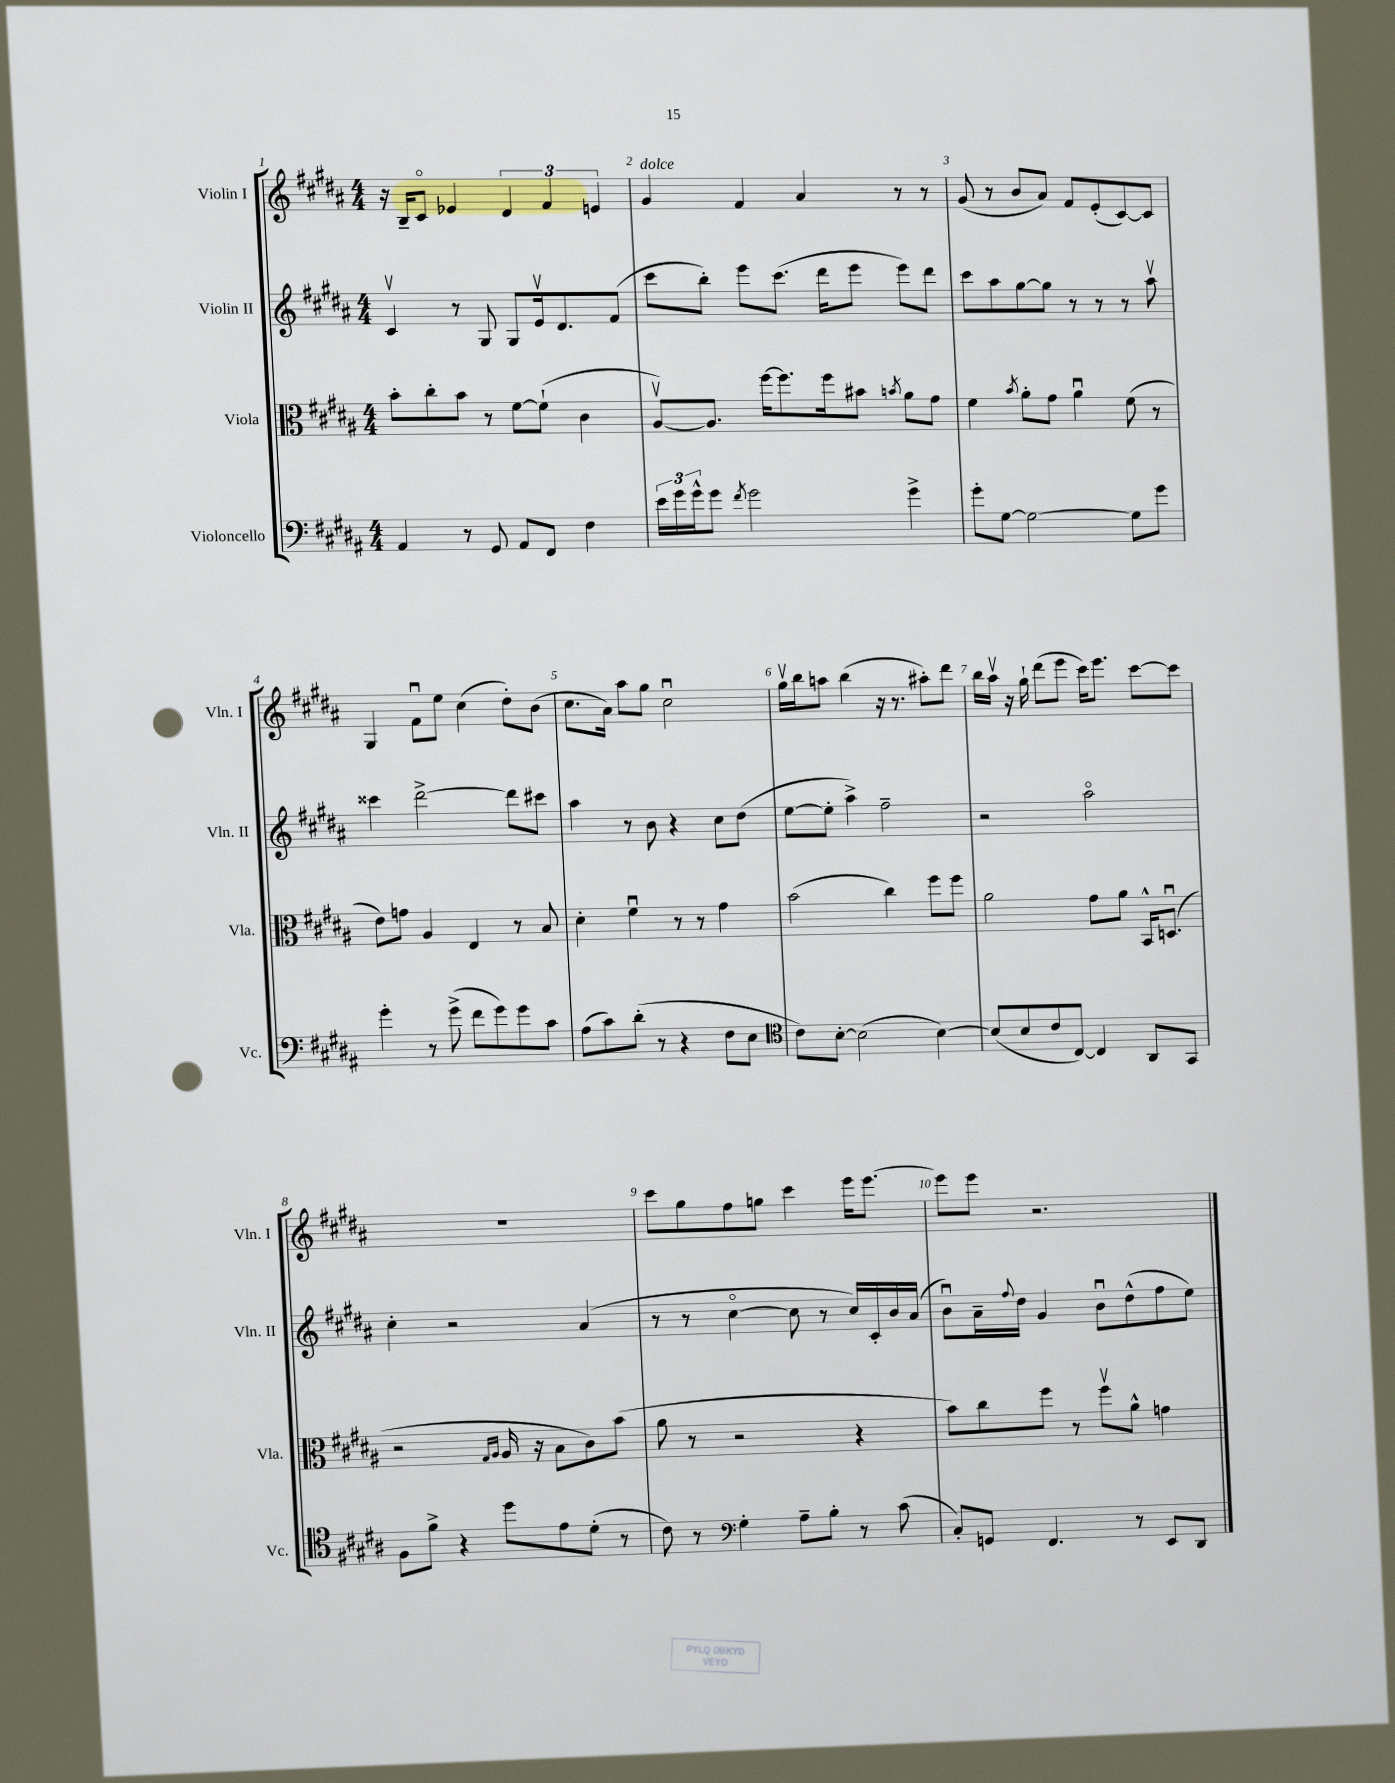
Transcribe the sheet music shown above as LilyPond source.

<<
\new StaffGroup <<
\new Staff = "s0" \with { instrumentName = "Violin I" shortInstrumentName = "Vln. I" } {
    \clef treble \key b \major \numericTimeSignature \time 4/4
    r16 b16-- cis'8\flageolet ees'4 \tuplet 3/2 { dis'4 fis'4 e'4 } |
    gis'4^\markup { \italic "dolce" } fis'4 ais'4 r8 r8 |
    gis'8( r8 b'8 ais'8) fis'8 e'8-.( cis'8~) cis'8 |
    gis4 fis'8\downbow e''8 cis''4( dis''8-.) b'8( |
    cis''8. ais'16) ais''8 gis''8 cis''2\downbow |
    gis''16\upbow b''16 a''8 b''4( r16 r8. ais''8-.) dis'''8 |
    b''16 ais''16\upbow r16 gis''16-! dis'''8( e'''8 cis'''16) e'''8. cis'''8~ cis'''8 |
    R1 |
    cis'''8 gis''8 fis''8 g''8 cis'''4 e'''16 e'''8.~ |
    e'''8 e'''8 r2. \bar "|." |
}
\new Staff = "s1" \with { instrumentName = "Violin II" shortInstrumentName = "Vln. II" } {
    \clef treble \key b \major \numericTimeSignature \time 4/4
    cis'4\upbow r8 gis8 gis8 e'16\upbow dis'8. fis'8( |
    cis'''8 b''8-.) e'''8 cis'''8.( dis'''16 e'''8 e'''8) dis'''8 |
    cis'''8 ais''8 gis''8~ gis''8 r8 r8 r8 ais''8\upbow |
    cisis'''4 dis'''2~-> dis'''8 cis'''8 |
    ais''4 r8 b'8 r4 cis''8 dis''8( |
    e''8~ e''8-. ais''4->) fis''2-- |
    r2 ais''2\flageolet |
    cis''4-. r2 ais'4( |
    r8 r8 cis''4~\flageolet cis''8 r8 cis''16) cis'16-. b'16 ais'16( |
    b'8\downbow) ais'16-- \appoggiatura { fis''8 } dis''16 gis'4 b'8\downbow dis''8-^( fis''8 e''8) \bar "|." |
}
\new Staff = "s2" \with { instrumentName = "Viola" shortInstrumentName = "Vla." } {
    \clef alto \key b \major \numericTimeSignature \time 4/4
    b'8-. cis''8-. b'8 r8 fis'8~ fis'8-!( cis'4 |
    ais8~\upbow) ais8. fis''16~ fis''8. fis''16 bis'8 \acciaccatura { b'8 } ais'8 gis'8 |
    fis'4 \acciaccatura { b'8 } ais'8-. gis'8 ais'4\downbow fis'8( r8 |
    e'8) g'8 ais4 e4 r8 b8 |
    dis'4-. fis'4\downbow r8 r8 gis'4 |
    b'2( cis''4) fis''8 fis''8 |
    ais'2 gis'8 ais'8 b,16-^ d8.\downbow( |
    r2 \grace { gis16 ais16 } ais16 r16 b8 cis'8) b'8( |
    ais'8 r8 r2 r4 |
    b'8) cis''8 fis''8 r8 fis''8\upbow ais'8-^ g'4 \bar "|." |
}
\new Staff = "s3" \with { instrumentName = "Violoncello" shortInstrumentName = "Vc." } {
    \clef bass \key b \major \numericTimeSignature \time 4/4
    ais,4 r8 gis,8 ais,8 fis,8 fis4 |
    \tuplet 3/2 { e'16 gis'16 gis'16-^ } gis'8 \acciaccatura { fis'8 } gis'2 gis'4-> |
    gis'8-. gis8~ gis2~ gis8 gis'8 |
    gis'4-. r8 gis'8->( fis'8 gis'8) gis'8 cis'8 |
    ais8( cis'8) dis'8-.( r8 r4 fis8 e8 |
    \clef tenor cis'8) b8~-. b2( b4~) |
    b8( b8 cis'8 cis8~) cis4 ais,8 gis,8 |
    fis8 fis'8-> r4 dis''8 e'8 dis'8-.( r8 |
    cis'8) r8 \clef bass gis4-. ais8-- b8-. r8 cis'8( |
    cis8-.) g,8 fis,4. r8 e,8 dis,8 \bar "|." |
}
>>
>>
\layout { \context { \Score \override BarNumber.break-visibility = ##(#f #t #t) barNumberVisibility = #all-bar-numbers-visible } }
